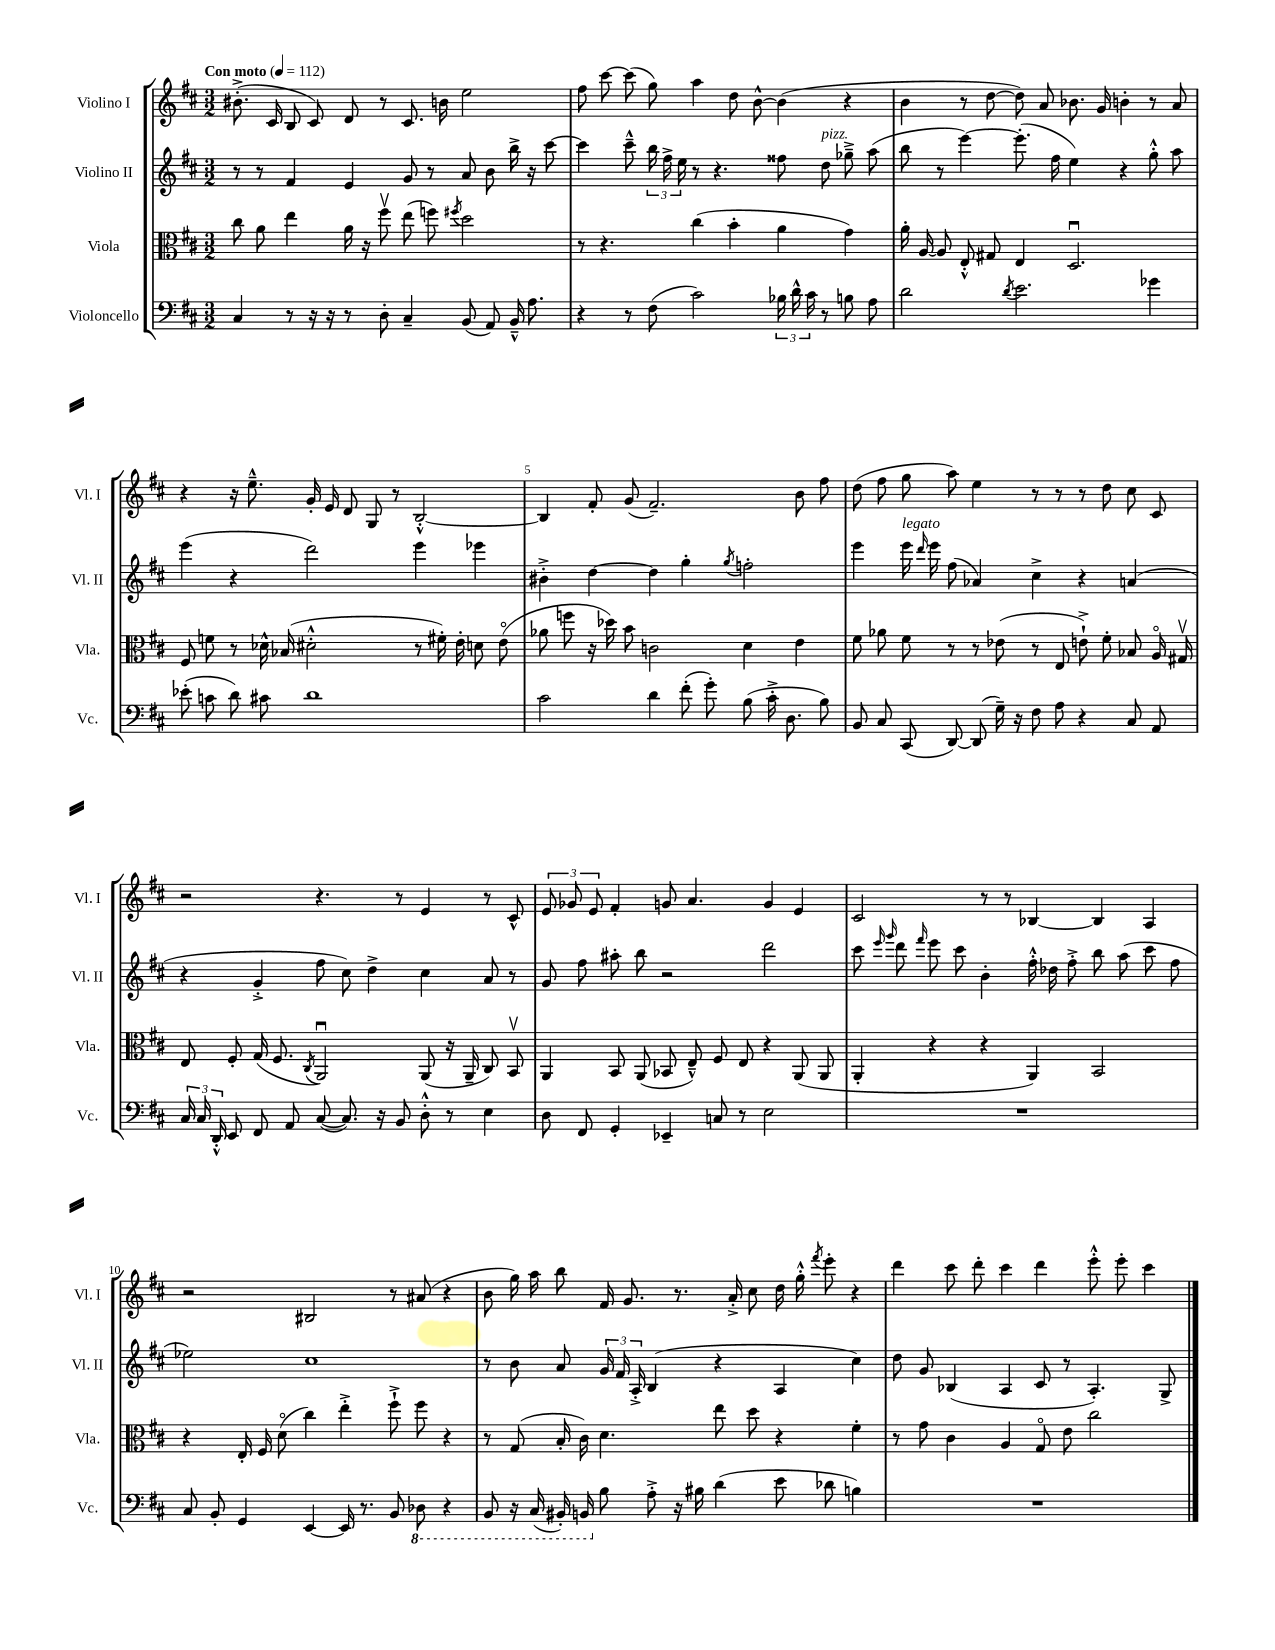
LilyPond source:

<<
\new StaffGroup <<
\new Staff = "s0" \with { instrumentName = "Violino I" shortInstrumentName = "Vl. I" } {
    \clef treble \key d \major \numericTimeSignature \time 3/2 \tempo "Con moto" 4 = 112
    \autoBeamOff bis'8.-.->( cis'16 b8 cis'8) d'8 r8 cis'8. b'16 e''2 |
    fis''8 cis'''8~ cis'''8( g''8) a''4 d''8 b'8~-^ b'4( r4 |
    b'4 r8 d''8~ d''8) a'8 bes'8. g'16 b'4-. r8 a'8 |
    r4 r16 e''8.---^ g'16-. e'16 d'8 g8 r8 b2~-.-^ |
    b4 fis'8-. g'8( fis'2.--) b'8 fis''8 |
    d''8( fis''8 g''8 a''8) e''4 r8 r8 r8 d''8 cis''8 cis'8 |
    r2 r4. r8 e'4 r8 cis'8-^ |
    \tuplet 3/2 { e'8 ges'8 e'8 } fis'4-. g'8 a'4. g'4 e'4 |
    cis'2 r8 r8 bes4~ bes4 a4 |
    r2 bis2 r8 ais'8( r4 |
    b'8 g''16) a''16 b''8 fis'16 g'8. r8. a'16-.-> cis''8 d''16 g''16-.-^ \acciaccatura { fis'''8 } e'''8-. r4 |
    d'''4 cis'''8 d'''8-. cis'''4 d'''4 e'''8-.-^ e'''8-. cis'''4 \bar "|." |
}
\new Staff = "s1" \with { instrumentName = "Violino II" shortInstrumentName = "Vl. II" } {
    \clef treble \key d \major \numericTimeSignature \time 3/2
    \autoBeamOff r8 r8 fis'4 e'4 g'8 r8 a'8 b'8 b''16-> r16 cis'''8~ |
    cis'''4 cis'''8---^ \tuplet 3/2 { b''16 fis''16-> e''16 } r8 r4. fisis''8 d''8^\markup { \italic "pizz." } ges''8---> a''8( |
    b''8 r8 e'''4~) e'''8.-.( fis''16 e''4) r4 g''8-.-^ a''8 |
    e'''4( r4 d'''2) e'''4 ees'''4 |
    bis'4-.-> d''4~ d''4 g''4-. \acciaccatura { g''8 } f''2-. |
    e'''4 e'''16^\markup { \italic "legato" } \grace { d'''16 } e'''16 fis''8( aes'4) cis''4-> r4 a'4( |
    r4 g'4-.-> fis''8 cis''8) d''4-> cis''4 a'8 r8 |
    g'8 fis''8 ais''8-. b''8 r2 d'''2 |
    cis'''8 \grace { e'''16 g'''16 } d'''8 \grace { fis'''16 } e'''8 cis'''8 b'4-. fis''16-.-^ des''16 fis''8-.-> b''8 a''8( cis'''8 fis''8 |
    ees''2) cis''1 |
    r8 b'8 a'8 \tuplet 3/2 { g'16 fis'16 a16-.-> } b4( r4 a4 cis''4) |
    d''8 g'8 bes4( a4 cis'8 r8 a4.-.) g8-> \bar "|." |
}
\new Staff = "s2" \with { instrumentName = "Viola" shortInstrumentName = "Vla." } {
    \clef alto \key d \major \numericTimeSignature \time 3/2
    \autoBeamOff cis''8 a'8 e''4 a'16 r16 fis''8\upbow e''8( f''8) \acciaccatura { fis''8 } d''2 |
    r8 r4. cis''4( b'4-. a'4 g'4) |
    a'16-. a16~ a8 e8-.-^ gis8 e4 d2.\downbow |
    fis8 f'8 r8 des'16-^ bes16( dis'2-.-^ r8 fis'16-.) e'16-. d'8 e'8\flageolet( |
    aes'8 f''8 r16 des''16) b'8 c'2 d'4 e'4 |
    fis'8 aes'8 fis'8 r8 r8 ees'8( r8 e8 e'8-!->) fis'8-. bes8 a16\flageolet gis16\upbow |
    e8 fis8-. g16( fis8. \acciaccatura { cis8 } a,2\downbow) a,8( r16 a,16-- cis8) b,8\upbow |
    a,4 b,8 a,8( bes,8 e8---^) fis8 e8 r4 a,8( a,8 |
    a,4-. r4 r4 a,4) b,2 |
    r4 e16-. fis16 d'8\flageolet( cis''4) e''4-.-> fis''8-!-> fis''8 r4 |
    r8 g8( b16-. cis'16) d'4. e''8 d''8 r4 fis'4-. |
    r8 g'8 cis'4 a4 g8\flageolet e'8 cis''2 \bar "|." |
}
\new Staff = "s3" \with { instrumentName = "Violoncello" shortInstrumentName = "Vc." } {
    \clef bass \key d \major \numericTimeSignature \time 3/2
    \autoBeamOff cis4 r8 r16 r16 r8 d8-. cis4-- b,8( a,8) b,16---^ a8. |
    r4 r8 fis8( cis'2) \tuplet 3/2 { bes16 d'16-^ cis'16 } r8 b8 a8 |
    d'2 \acciaccatura { d'8 } e'2. ges'4 |
    ees'8-.( c'8 d'8) cis'8 d'1 |
    cis'2 d'4 fis'8-.( g'8-.) b8( cis'16-.-> d8. b8) |
    b,8 cis8 cis,8( d,8~) d,8( g16--) r16 fis8 a8 r4 cis8 a,8 |
    \tuplet 3/2 { cis16 cis16 d,16-.-^ } e,8 fis,8 a,8 cis8~( cis8.) r16 b,8 d8-.-^ r8 e4 |
    d8 fis,8 g,4-. ees,4-- c8 r8 e2 |
    R1. |
    cis8 b,8-. g,4 e,4~ e,16 r8. b,8 \ottava #-1 des,8 r4 |
    b,,8 r16 cis,16( bis,,16-.) b,,16 \ottava #0 b8 a8-.-> r16 bis16 d'4( e'8 des'8 b4) |
    R1. \bar "|." |
}
>>
>>
\layout { \context { \Score \override BarNumber.break-visibility = ##(#f #t #t) barNumberVisibility = #(every-nth-bar-number-visible 5) } }
